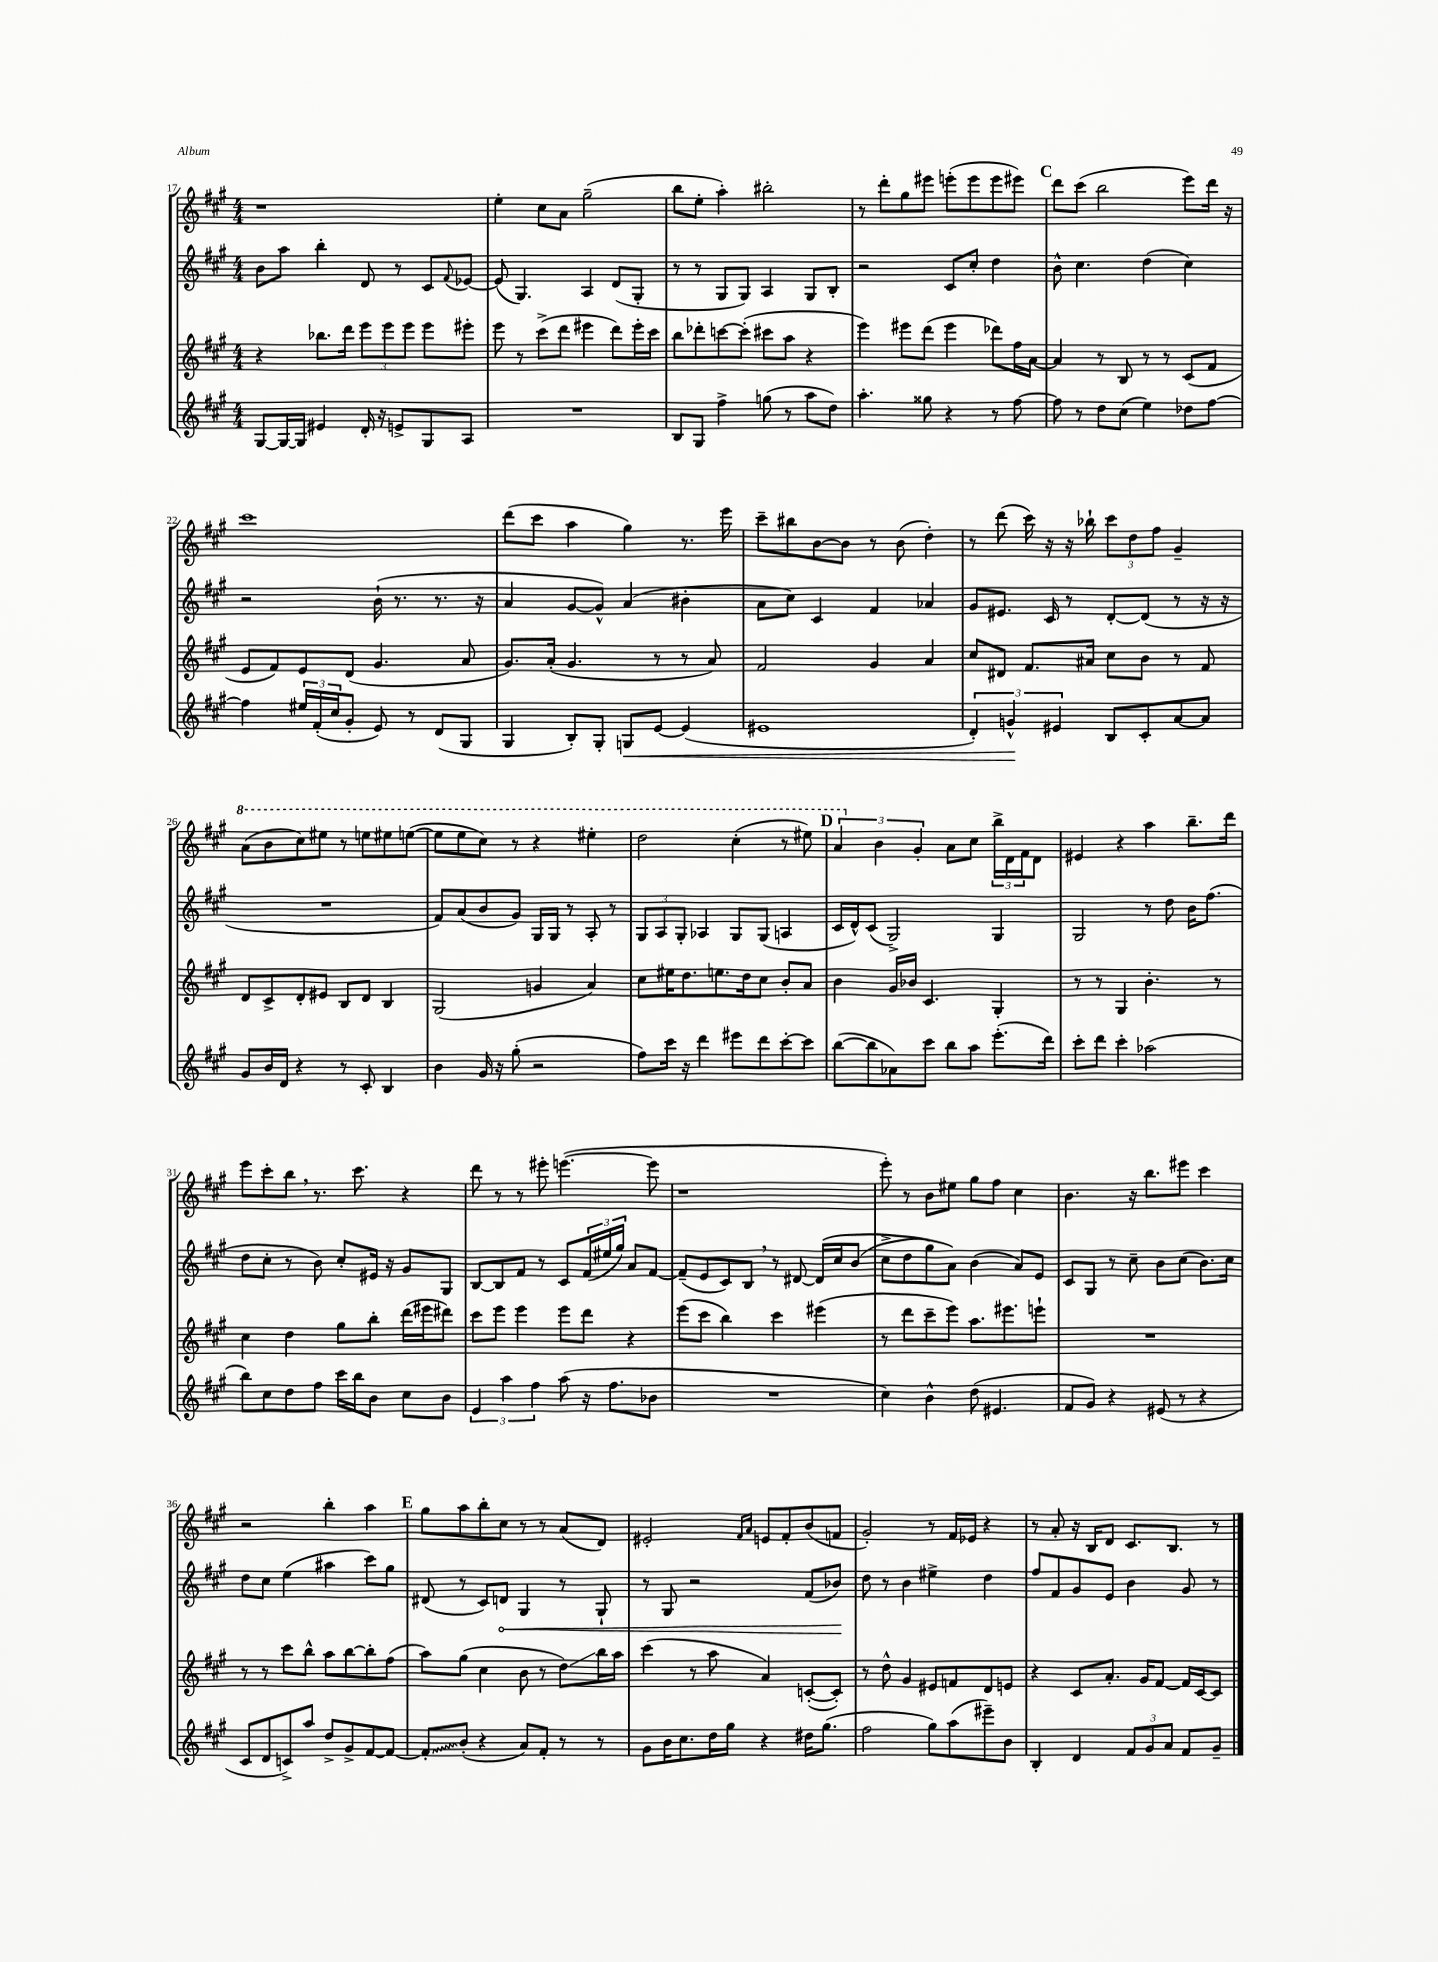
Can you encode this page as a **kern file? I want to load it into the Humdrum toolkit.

**kern	**kern	**kern	**kern
*staff4	*staff3	*staff2	*staff1
*clefG2	*clefG2	*clefG2	*clefG2
*k[f#c#g#]	*k[f#c#g#]	*k[f#c#g#]	*k[f#c#g#]
*M4/4	*M4/4	*M4/4	*M4/4
[8G#	4r	8b	1r
16G#_	.	8aa	.
16G#]	.	.	.
4e#	8.bb-	4bb'	.
.	16ddd	.	.
16d'	12eee	8d	.
16r	.	.	.
.	12eee	.	.
8e^	.	8r	.
.	12eee	.	.
8G#	8eee	8c#	.
.	.	8qqf#	.
8A	8eee#'	[8e-	.
=	=	=	=
1r	8eee	(8e-]	4ee'
.	8r	4.G#)	.
.	(8ccc#^	.	8cc#
.	8ddd	.	8a
.	4eee#	4A	(2gg#~
.	8ddd)	(8d	.
.	16eee#'	8G#'	.
.	16ccc#	.	.
=	=	=	=
8B	8bb	8r	8bb
8G#	8ddd-'	8r	8ee'
4ff#^	[8ccc	8G#	4aa')
.	(8ccc']	8G#)	.
(8gg	8ccc#	4A	2bb#'
8r	8aa	.	.
8aa	4r	8G#	.
8dd)	.	8B'	.
=	=	=	=
4.aa'	4eee)	2r	8r
.	.	.	8ddd'
.	8eee#	.	8gg#
8gg##	(8ddd	.	8eee#
4r	4eee#	8c#	(8eee'
.	.	8cc#'	8eee
8r	8ddd-)	4dd	8eee
[8ff#	16ff#	.	8eee#)
.	[16a	.	.
=	=	=	=
8ff#]	4a]	8b^^	8ddd
8r	.	4.cc#	(8ccc#
8dd	8r	.	2bb
(8cc#	8B	.	.
4ee)	8r	(4dd	.
.	8r	.	.
8dd-	(8c#	4cc#)	8eee)
[8ff#	8f#	.	16ddd
.	.	.	16r
=	=	=	=
4ff#]	8e	2r	1ccc#
.	8f#)	.	.
24ee#	8e	.	.
(24f#'	.	.	.
24cc#	.	.	.
8g#'	(8d	.	.
8e)	4.g#	(16b`	.
.	.	8.r	.
8r	.	.	.
(8d	.	8.r	.
8G#	8a	.	.
.	.	16r	.
=	=	=	=
4G#	8.g#)	4a	(8ddd
.	.	.	8ccc#
.	(16a'	.	.
8B')	4.g#	[8g#	4aa
8G#'	.	8g#^^])	.
8G	.	(4a	4gg#)
[8e	8r	.	.
(4e]	8r	4b#'	8.r
.	8a)	.	.
.	.	.	16eee
=	=	=	=
1e#	2f#	8a	8ccc#~
.	.	8cc#)	8bb#
.	.	4c#	[8b
.	.	.	8b]
.	4g#	4f#	8r
.	.	.	(8b
.	4a	4a-	4dd')
=	=	=	=
6d')	8cc#	8g#	8r
.	8d#	8.e#	(8ddd
6g^^	.	.	.
.	8.f#	.	16ccc#)
.	.	16c#	16r
6e#	.	.	.
.	.	8r	16r
.	16a#	.	16bb-`
8B	8cc#	[8d'	12ccc#
.	.	.	12dd
8c#'	8b	(8d]	.
.	.	.	12ff#
[8a	8r	8r	4g#~
8a]	8f#	16r	.
.	.	16r	.
=	=	=	=
8g#	8d	1r	(8aa
16b	8c#^	.	8bb
16d	.	.	.
4r	8d'	.	8ccc#)
.	8e#	.	8eee#
8r	8B	.	8r
8c#'	8d	.	8eee
4B	4B	.	8eee#
.	.	.	([8eee
=	=	=	=
4b	(2G#	8f#)	8eee]
.	.	(8a	8eee
16g#	.	8b	8ccc#)
16r	.	.	.
(8gg#'	.	8g#)	8r
2r	4g	16G#	4r
.	.	16G#	.
.	.	8r	.
.	4a)	8A'	4eee#'
.	.	8r	.
=	=	=	=
8ff#)	8cc#	12G#	2ddd
.	.	12A	.
16ccc#	16ee#	.	.
.	.	12G#'	.
16r	8.dd	.	.
4ddd	.	4A-	.
.	8.ee	.	.
8eee#	.	8G#	(4ccc#'
.	16dd	.	.
8ddd	8cc#	(8G#	.
[8ccc#'	8b'	4A	8r
8ccc#]	8a	.	8eee#)
=	=	=	=
([8bb	4b	16c#	6aa
.	.	16d^^)	.
8bb]	.	(8c#	.
.	.	.	6b
8a-)	16g#	2G#^)	.
.	16b-	.	.
.	.	.	6g#'
8ccc#	4.c#	.	.
8bb	.	.	8a
8aa	.	.	8cc#
(8.eee'	4G#'	4G#	24bb^
.	.	.	24d
.	.	.	24f#
.	.	.	8d
16ddd)	.	.	.
=	=	=	=
8ccc#'	8r	2G#	4e#
8ddd	8r	.	.
4ccc#'	4G#	.	4r
(2aa-	4.b'	8r	4aa
.	.	8dd	.
.	.	16b	8.bb~
.	.	(8.ff#	.
.	8r	.	.
.	.	.	16ddd
=	=	=	=
8bb)	4cc#	8dd	8eee
8cc#	.	8cc#'	8ccc#'
8dd	4dd	8r	8bb
8ff#	.	8b)	8.r
16ccc#	8gg#	8cc#'	.
16bb	.	.	8.ccc#
8b	8bb'	16e#	.
.	.	16r	.
8cc#	(16ddd	8g#	4r
.	16eee#	.	.
8b	8ddd#)	8G#	.
=	=	=	=
6e	8ccc#	[8B	8ddd
.	8eee	8B]	8r
6aa	.	.	.
.	4eee	8f#	8r
6ff#	.	.	.
.	.	8r	8eee#'
(8aa	8eee	8c#	([4.eee
16r	8ddd	(24f#	.
.	.	24ee#	.
8.ff#	.	.	.
.	.	24gg#)	.
.	4r	8a	.
8b-	.	[8f#	8eee]
=	=	=	=
1r	(8eee	(8f#~]	1r
.	8ccc#	8e	.
.	4bb)	8c#)	.
.	.	8B	.
.	4ccc#	8r	.
.	.	[8d#	.
.	(4eee#	&(16d#]	.
.	.	16cc#	.
.	.	(8b	.
=	=	=	=
4cc#)	8r	8cc#^	8eee')
.	8ddd	8dd	8r
4b^^	8ccc#~	8gg#)	8b
.	8eee)	8a&)	8ee#
(8dd	8.aa	(4b	8gg#
4.e#	.	.	8ff#
.	8.eee#	.	.
.	.	8a)	4cc#
.	8eee`	8e	.
=	=	=	=
8f#	1r	8c#	4.b
8g#)	.	8G#	.
4r	.	8r	.
.	.	8cc#~	16r
.	.	.	8.bb
(8e#	.	8b	.
8r	.	(8cc#	8eee#
4r	.	8.b)	4ccc#
.	.	16cc#	.
=	=	=	=
8c#	8r	8dd	2r
8d	8r	8cc#	.
8c^)	8ccc#	(4ee	.
8aa	8bb^^	.	.
8dd^	8aa	4aa#	4bb'
8g#^	[8bb	.	.
[8f#	8bb']	8ccc#)	4aa
8f#_	(8ff#	8gg#	.
=	=	=	=
8f#']	8aa)	(8d#	8gg#
(8b'	(8gg#	8r	8aa
4r	4cc#	8c#)	8bb'
.	.	8d	8cc#
8a)	8b	4G#	8r
8f#'	8r	.	8r
8r	8dd)	8r	(8a
8r	16bb	8G#`	8d)
.	16aa	.	.
=	=	=	=
8g#	(4ccc#	8r	2e#'
16b	.	8G#	.
8.cc#	.	.	.
.	8r	2r	.
16dd	8aa	.	.
16gg#	.	.	.
.	.	.	16qqf#
.	.	.	16qqa
4r	4a)	.	8e
.	.	.	8f#'
16dd#	([8c'	(8f#	(8b
(8.gg#	.	.	.
.	8c'])	8b-)	8f
=	=	=	=
2ff#	8r	8dd	2g#')
.	8dd^^	8r	.
.	4g#	4b	.
8gg#)	8e#	4ee#^	8r
(8aa	8f	.	16f#
.	.	.	16e-
8eee#~)	8d	4dd	4r
8b	8e	.	.
=	=	=	=
4B'	4r	8ff#	8r
.	.	8f#	8a'
4d	8c#	8g#	16r
.	.	.	16B
.	8.a'	8e	8d
12f#	.	4b	8.c#
.	16g#	.	.
12g#	.	.	.
.	[8f#	.	.
12a	.	.	.
.	.	.	8.B
8f#	16f#]	8g#	.
.	[16c#	.	.
8g#~	8c#]	8r	8r
==	==	==	==
*-	*-	*-	*-
